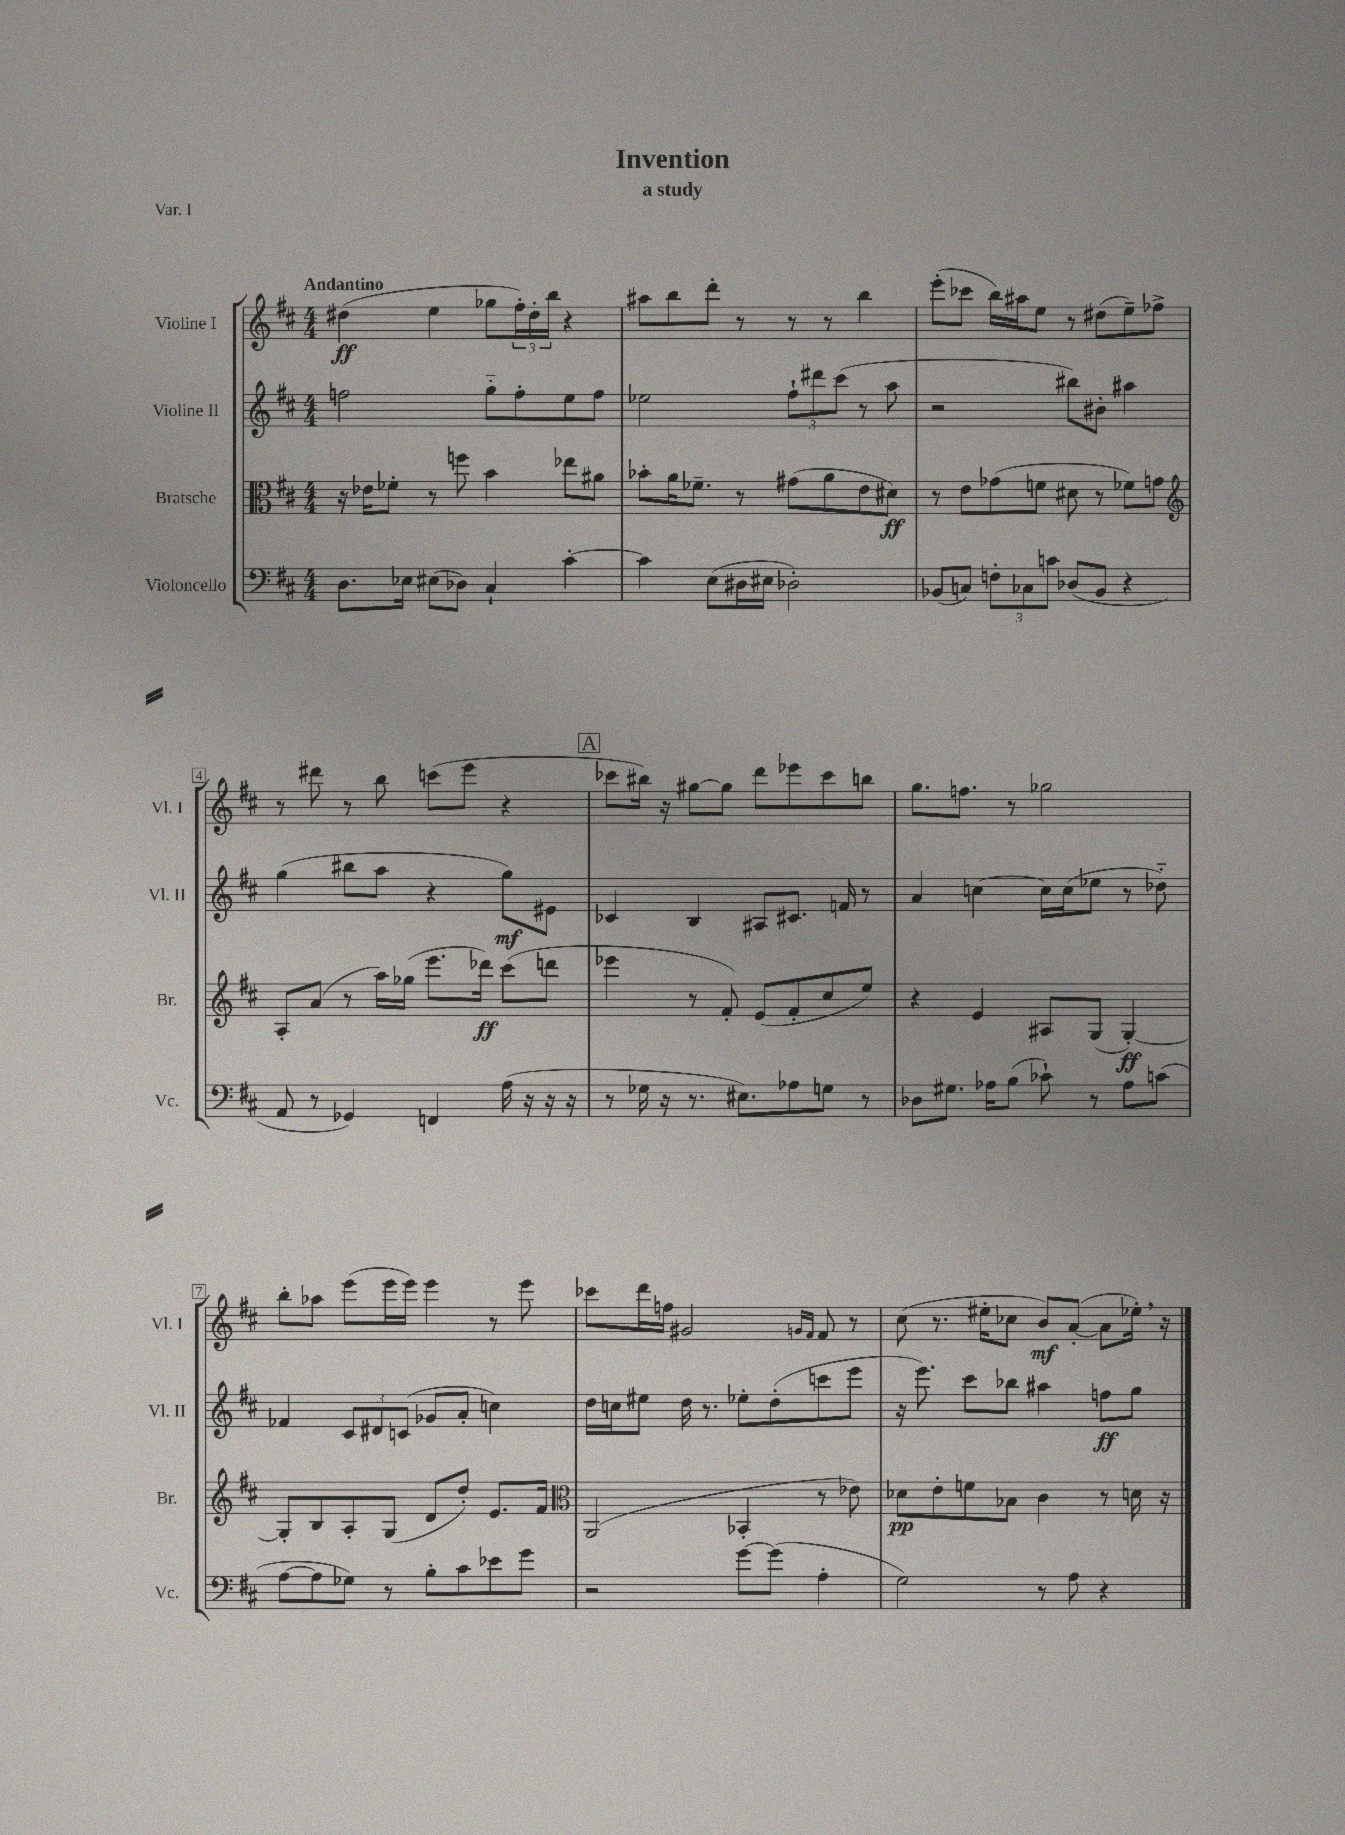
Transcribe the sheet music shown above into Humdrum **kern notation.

**kern	**kern	**kern	**kern
*staff4	*staff3	*staff2	*staff1
*clefF4	*clefC3	*clefG2	*clefG2
*k[f#c#]	*k[f#c#]	*k[f#c#]	*k[f#c#]
*M4/4	*M4/4	*M4/4	*M4/4
8.D	16r	2ff	(4dd#
.	16e-	.	.
.	8f-'	.	.
16E-	.	.	.
(8E#	8r	.	4ee
8D-)	8ff	.	.
4C#`	4b	8gg'~	8gg-
.	.	8ff'	24ff#')
.	.	.	24dd#'
.	.	.	24bb
[4c#'	8ee-	8ee	4r
.	8a#	8ff	.
=	=	=	=
4c#]	8b-'	2ee-	8aa#
.	16a	.	8bb
.	8.f-~	.	.
(8E	.	.	8ddd'
16D#	8r	.	8r
16E#	.	.	.
2D-')	(8g#	12ff#`	8r
.	.	12ddd#	.
.	8a	.	8r
.	.	(12ccc#	.
.	8e	8r	4bb
.	8d#)	8aa	.
=	=	=	=
(8BB-	8r	2r	(8eee'
8C)	8e	.	8ccc-
12F'	(8g-	.	16bb)
.	.	.	16aa#
12C-	.	.	.
.	8f	.	8ee
12c	.	.	.
(8D-	8d#	8bb#)	8r
8BB-	8r	8b#'	(8dd#
4r	8f-)	4aa#	8ee~)
.	8g	.	8ff-^
=	=	=	=
*	*clefG2	*	*
8AA	8A'	(4gg	8r
8r	(8a	.	8ddd#
4GG-)	8r	8bb#	8r
.	16aa)	8aa	8bb
.	(16gg-	.	.
4FF	8.eee	4r	(8ccc
.	.	.	8eee
.	16ddd-)	.	.
(16A	(8ccc#	8gg)	4r
16r	.	.	.
16r	8ddd	8e#	.
16r	.	.	.
=	=	=	=
8r	4eee-	4c-	8ccc-
16G-	.	.	16bb#)
16r	.	.	16r
8.r	8r	4B	[8gg#
.	8f#')	.	8gg#]
8.E#)	.	.	.
.	(8e	8A#	8ddd
8A-	8f#'	8.c#	8eee-
8G	8cc#	.	8ccc-
.	.	16f	.
8r	8ee)	8r	8bb
=	=	=	=
8D-	4r	4a	8.gg
8.G#	.	.	.
.	.	.	8.ff
.	4e	[4cc	.
16A-	.	.	.
(8B	.	.	8r
8c-`)	8A#	16cc]	2gg-
.	.	(16cc	.
8r	(8G	8ee-	.
8A-	[4G')	8r	.
(8c	.	8dd-'~)	.
=	=	=	=
[8A	8G']	4f-	8bb'
8A]	8B	.	8aa-
8G-)	8A'	12c#	(8eee
.	.	12d#	.
8r	(8G	.	16eee
.	.	(12c	.
.	.	.	16eee)
8B'	8d	8g-	4eee
8c#	8dd')	8a'	.
8e-	8.e	4cc)	8r
8g	.	.	8eee
.	16f#	.	.
=	=	=	=
*	*clefC3	*	*
2r	(2AA	16dd	8ccc-
.	.	16cc	.
.	.	8ee#	16ddd
.	.	.	16ff
.	.	16dd	2g#
.	.	8.r	.
[8g	4BB-'	8ee-'	.
(8g]	.	(8dd'	.
.	.	.	16qqg
.	.	.	16qqf#
4A'	8r	8ccc	8f#
.	8e-)	8eee	8r
=	=	=	=
2G)	8d-	16r	(8cc#
.	.	8.eee)	.
.	8e'	.	8.r
.	8f	8ccc#	.
.	.	.	16ee#'
.	8B-	8bb-	8cc-
8r	4c#	4aa#	8b)
8A	.	.	([8a'
4r	8r	8ff	8a]
.	16d	8gg	16ee-')
.	16r	.	16r
==	==	==	==
*-	*-	*-	*-
